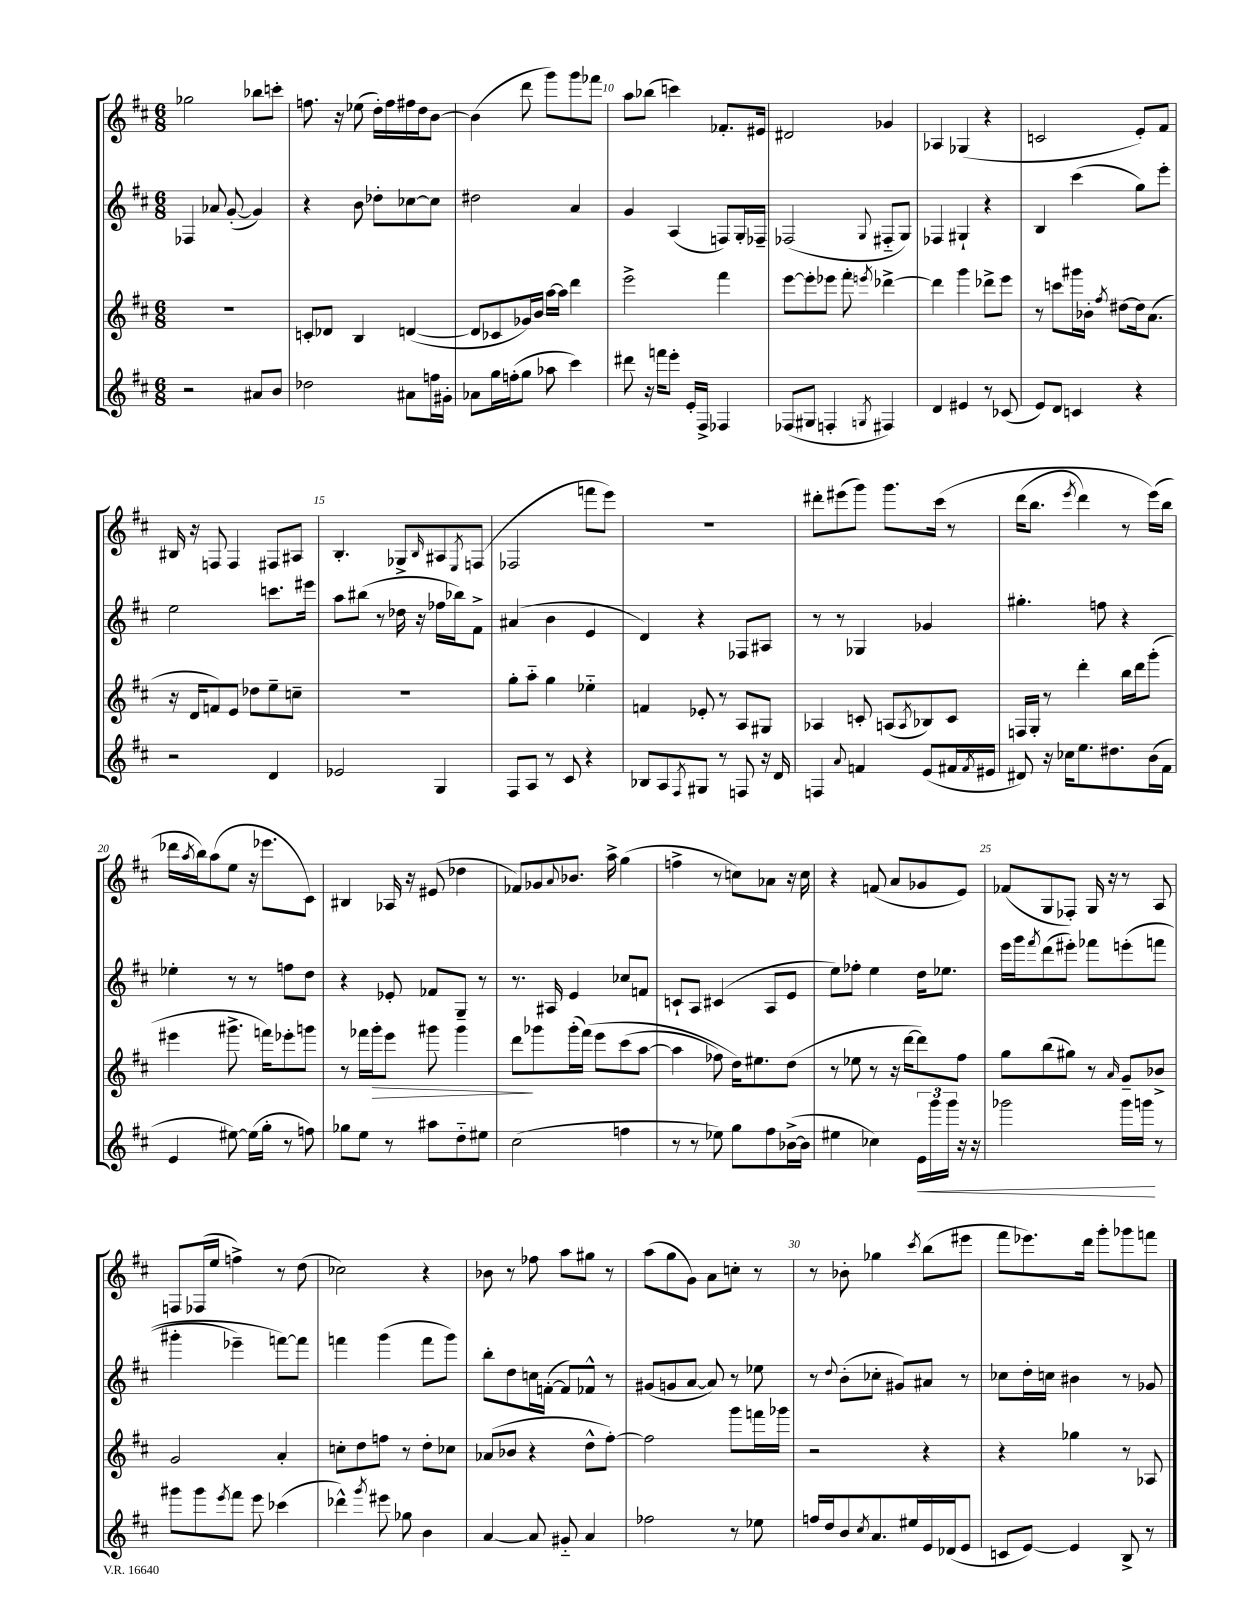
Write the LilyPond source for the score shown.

<<
\new StaffGroup <<
\new Staff = "s0" {
    \clef treble \key d \major \numericTimeSignature \time 6/8
    ges''2 bes''8 c'''8-. |
    f''8. r16 ees''8( d''16-.) f''16 fis''16 d''16 b'8~ |
    b'4( d'''8 g'''8) g'''8 fes'''8 |
    a''8 bes''8( c'''4) fes'8.-. eis'16 |
    dis'2 ges'4 |
    aes4 ges4( r4 |
    c'2 e'8-.) fis'8 |
    bis16 r16 f8 f4 fis8 ais8 |
    b4.-. ges8-> \grace { b16 } ais8 \acciaccatura { e8 } f8( |
    fes2 f'''8 e'''8) |
    R2. |
    dis'''8-. eis'''8( g'''8) g'''8. cis'''16\( r8 |
    d'''16( b''8. \acciaccatura { e'''8 } d'''4) r8 e'''16(\) b''16 |
    des'''16 \acciaccatura { a''8 } b''16) a''8( e''8 r16 ees'''8. cis'8) |
    bis4 aes16 r16 eis'8( des''4 |
    fes'8) ges'8 \appoggiatura { a'8 } bes'8. a''16-> g''4( |
    f''4-> r8 c''8) aes'8 r16 c''16 |
    r4 f'8( a'8 ges'8 e'8) |
    fes'8( g8 fes8-.) g16 r16 r8 a8 |
    f8 fes16( e''16 f''4->) r8 d''8( |
    ces''2) r4 |
    bes'8 r8 fes''8 a''8 gis''8 r8 |
    a''8( g''8 g'8) a'8 c''8-. r8 |
    r8 bes'8-. ges''4 \acciaccatura { cis'''8 } b''8( eis'''8 |
    fis'''8 ees'''8.) d'''16 g'''8-. ges'''8 f'''8 \bar "|." |
}
\new Staff = "s1" {
    \clef treble \key d \major \numericTimeSignature \time 6/8
    fes4 aes'8 g'8~-.( g'4) |
    r4 b'8 des''8-. ces''8~ ces''8 |
    dis''2 a'4 |
    g'4 a4( f8) g16-. fes16-- |
    fes2( \appoggiatura { g8 } fis8-_ g8) |
    fes4 gis4-! r4 |
    b4 cis'''4( g''8) e'''8-. |
    e''2 c'''8. eis'''16 |
    a''8 bis''8( r8 des''16 r16 fes''16 bes''16) fis'8-> |
    ais'4( b'4 e'4 |
    d'4) r4 fes8 ais8 |
    r8 r8 ges4 ges'4 |
    gis''4.-. f''8 r4 |
    ees''4-. r8 r8 f''8 d''8 |
    r4 ees'8-. fes'8 g8-- r8 |
    r8. ais16 e'4 ces''8 f'8 |
    c'8-! a8 cis'4( a8 e'8 |
    e''8) fes''8-. e''4 d''16 ees''8. |
    e'''16 g'''16 \acciaccatura { fis'''8 } d'''8( eis'''8-.) fes'''8 e'''8-.(\( f'''8 |
    gis'''4-. ees'''4--) f'''8~\) f'''8 |
    f'''4 g'''4( f'''8 g'''8) |
    b''8-. d''8 c''16 f'16~-.( f'8) fes'8-^ r8 |
    gis'8( g'8 a'8~ a'8) r8 ees''8 |
    r8 \appoggiatura { d''8 } b'8-.( ces''8-. gis'8) ais'8 r8 |
    ces''8 d''16-. c''16 bis'4 r8 ges'8 \bar "|." |
}
\new Staff = "s2" {
    \clef treble \key d \major \numericTimeSignature \time 6/8
    R2. |
    c'8-. des'8 b4 d'4~( |
    d'8 ces'8 ges'16) b'16 a''16~ a''16 d'''4 |
    e'''2-> fis'''4 |
    e'''8~ e'''8-. ees'''8 fis'''8-. \acciaccatura { e'''8 } des'''4~-> |
    des'''4 g'''4 des'''8-> e'''8 |
    r8 c'''8 gis'''16 bes'16-. \acciaccatura { fis''8 } dis''8~ dis''16 a'8.( |
    r16 d'16 f'8) e'8 des''8 e''8-- c''8-- |
    R2. |
    g''8-. a''8-_ g''4 ees''4-_ |
    f'4 ees'8-. r8 a8 gis8 |
    aes4 c'8-. a8( \acciaccatura { a8 } bes8) c'8 |
    f16 g16-. r8 d'''4-. b''16 d'''16 g'''8-.( |
    eis'''4 gis'''8.-> f'''16) ees'''8-. g'''8 |
    r8 fes'''16 g'''16-.\> e'''8 gis'''8 gis'''4 |
    d'''8\! ges'''8 ges'''16-.( fis'''16)\( e'''8 cis'''8( a''8~ |
    a''4 fes''8) d''16\) eis''8. d''8( |
    r8 ees''8 r8 r16 d'''16~ d'''8) fis''8 |
    g''8 b''8( gis''8) r8 \grace { a'16 } g'8-- bes'8-> |
    g'2 a'4-. |
    c''8-. d''8 f''8 r8 d''8-. ces''8 |
    aes'8( bes'8 r4 d''8-^ fis''8~-.) |
    fis''2 g'''8 f'''16 ges'''16 |
    r2 r4 |
    r4 ges''4 r8 aes8 \bar "|." |
}
\new Staff = "s3" {
    \clef treble \key d \major \numericTimeSignature \time 6/8
    r2 ais'8 b'8 |
    des''2 ais'8 f''16 gis'16-. |
    aes'8 g''16 f''16-.( g''8 aes''8 cis'''4) |
    dis'''8 r16 f'''16 e'''8-. e'16-. fis16-> fes4 |
    fes8( gis8 f4-. \acciaccatura { g8 } fis4) |
    d'4 eis'4 r8 ces'8( |
    e'8) d'8 c'4 r4 |
    r2 d'4 |
    ees'2 g4 |
    fis8 a8 r8 cis'8 r4 |
    bes8 a8 \acciaccatura { fis8 } gis8 r8 f8 r16 d'16 |
    f4 \appoggiatura { a'8 } f'4 e'8( fis'16 \acciaccatura { fis'8 } eis'16 |
    dis'8) r16 ces''16 e''8. dis''8. b'16( fis'16 |
    e'4 eis''8~) eis''16( g''16-. r8 f''8) |
    ges''8 e''8 r8 ais''8 d''8-_ eis''8 |
    cis''2( f''4 |
    r8 r8 ees''8) g''8 fis''8 bes'16~->( bes'16 |
    eis''4 ces''4) \tuplet 3/2 { e'16\< g'''16 g'''16 } r16 r16 |
    ges'''2 ges'''16 g'''16\! r8 |
    gis'''8 gis'''8 \acciaccatura { e'''8 } fis'''8 e'''8 ces'''4( |
    des'''4-^) \acciaccatura { g'''8 } eis'''8 ges''8 b'4 |
    a'4~ a'8 gis'8-_ a'4 |
    fes''2 r8 ees''8 |
    f''16 d''16 b'8 \acciaccatura { cis''8 } a'8. eis''16 e'16 des'16( e'8 |
    c'8 e'8~) e'4 b8-> r8 \bar "|." |
}
>>
>>
\layout { \context { \Score currentBarNumber = #7 \override BarNumber.break-visibility = ##(#f #t #t) barNumberVisibility = #(every-nth-bar-number-visible 5) } }
